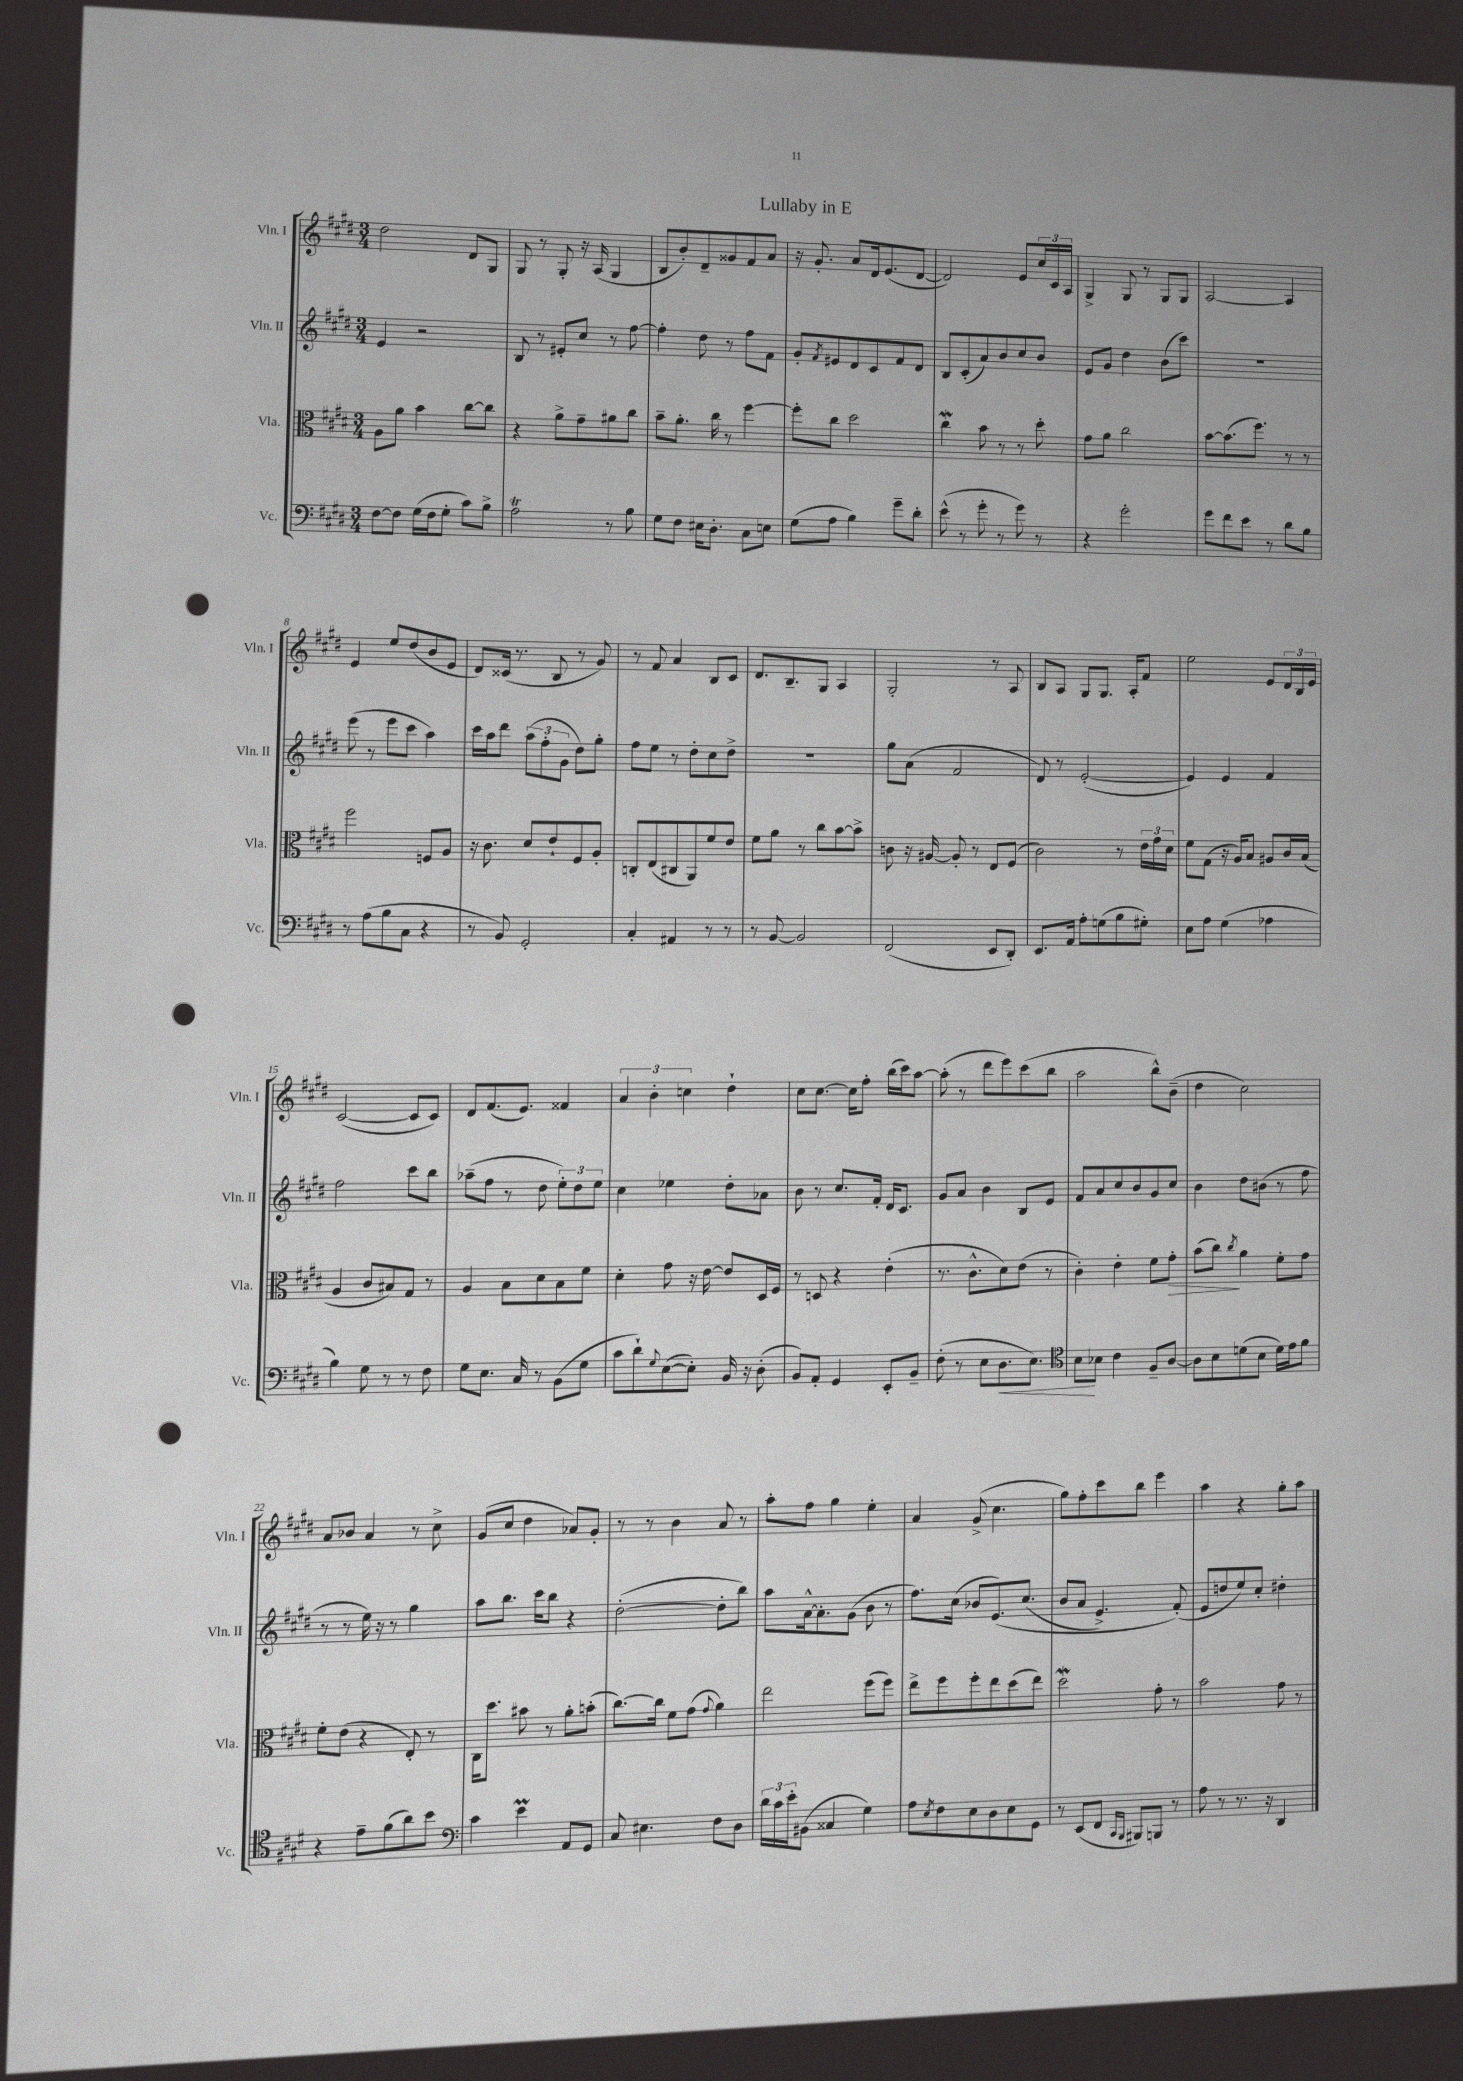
\header { title = "Lullaby in E" }
<<
\new StaffGroup <<
\new Staff = "s0" \with { instrumentName = "Vln. I" shortInstrumentName = "Vln. I" } {
    \clef treble \key e \major \numericTimeSignature \time 3/4
    dis''2 dis'8 gis8 |
    gis8 r8 gis8-. r16 a16( gis4 |
    b8 b'8-.) dis'8-- gisis'8 fis'8 a'8 |
    r16 gis'8.-. a'8 dis'16 e'8.( dis'8~ |
    dis'2) e'8 \tuplet 3/2 { cis''16 cis'16 a16 } |
    gis4-> gis8 r8 gis8 gis8 |
    a2~ a4 |
    e'4 e''8 dis''8( b'8 e'8 |
    dis'8) cisis'16( r8. b8 r8 gis'8) |
    r8 fis'8 a'4 b8 cis'8 |
    dis'8. b8.-- gis8 a4 |
    gis2-. r8 a8 |
    b8 a8 gis8 gis8. a16-. fis'8 |
    e''2 e'8 \tuplet 3/2 { dis'16 b16 e'16 } |
    cis'2~( cis'8 cis'8) |
    dis'8 fis'8.( e'8.) fisis'4 |
    \tuplet 3/2 { a'4 b'4-. c''4 } dis''4-! |
    cis''8 cis''8.~ cis''16 fis''8-. b''16( cis'''16) a''8~ |
    a''8-.( r8 dis'''8 e'''8) cis'''8( b''8 |
    a''2 b''8-^) b'8--( |
    dis''4 cis''2) |
    a'8 bes'8 a'4 r8 cis''8-> |
    gis'8( cis''8 dis''4 aes'8) gis'8-. |
    r8 r8 b'4 a'8 r8 |
    a''8-. fis''8 gis''4 e''4-. |
    a'4 gis'8->( cis''4. |
    gis''8) fis''8-. cis'''8 b''8 e'''4 |
    a''4 r4 gis''8-. a''8 \bar "|." |
}
\new Staff = "s1" \with { instrumentName = "Vln. II" shortInstrumentName = "Vln. II" } {
    \clef treble \key e \major \numericTimeSignature \time 3/4
    e'4 r2 |
    b8 r8 eis'8-. cis''8 r8 fis''8~ |
    fis''4-. dis''8 r8 fis''8 fis'8 |
    gis'8-. \acciaccatura { fis'8 } eis'8 dis'8 cis'8 fis'8 dis'8 |
    b8 cis'8-.( a'8) b'8 cis''8 b'8 |
    e'8 gis'8 dis''4 b'8( cis'''8) |
    R2. |
    e'''8( r8 e'''8 cis'''8 a''4) |
    cis'''16 a''16 dis'''8 \tuplet 3/2 { a''8( fis''8-. gis'8 } dis''8) gis''8-. |
    fis''8 e''8 r8 dis''8-. cis''8 dis''8-> |
    R2. |
    gis''8 a'8( fis'2 |
    dis'8) r8 e'2~-.( |
    e'4) e'4 fis'4 |
    fis''2 cis'''8 b''8 |
    aes''8--( fis''8 r8 dis''8 \tuplet 3/2 { e''8-.) dis''8 e''8 } |
    cis''4 ees''4 dis''8-. aes'8 |
    b'8 r8 cis''8. fis'16-. dis'16 cis'8. |
    gis'8 a'8 b'4 b8 e'8 |
    fis'8 a'8 cis''8 b'8 gis'8 cis''8 |
    b'4 dis''8 bis'8( r8 fis''8 |
    r8 r8 e''16) r16 r8 gis''4 |
    a''8 b''8. cis'''16 b''8 r4 |
    dis''2~-.( dis''8-. b''8) |
    a''8 a'16~-^ a'8.-. gis'8( b'8 r8 |
    fis''8.) cis''16( bes'8 e'8.)\( cis''8.( |
    b'8 a'8 e'4.->) fis'8-.(\) |
    e'8 d''8 e''8) cis''8-. dis''4-. \bar "|." |
}
\new Staff = "s2" \with { instrumentName = "Vla." shortInstrumentName = "Vla." } {
    \clef alto \key e \major \numericTimeSignature \time 3/4
    a8 a'8 b'4 cis''8~ cis''8 |
    r4 a'8-> gis'8-- ais'8 cis''8 |
    b'8-- a'8.-. cis''16 r8 fis''4~ |
    fis''8-. cis''8 dis''2 |
    cis''4\mordent b'8 r8 r8 dis''8-. |
    gis'8 a'8 cis''2 |
    b'8~ b'8.( fis''8.) r8 r8 |
    fis''2 f8 a8 |
    r16 cis'8. dis'8 e'8-! fis8 a8-. |
    c8-. e8( cis8 a,8) fis'8 e'8 |
    fis'8 a'8 r8 cis''8 b'8~ b'8-> |
    c'8 r16 ais16~ ais8-. r8 e8 fis8( |
    cis'2) r8 \tuplet 3/2 { e'16 gis'16 dis'16 } |
    fis'8 gis8( r16 a16) b8 ais8 cis'16 b16( |
    a4 cis'8 bis8) gis8 r8 |
    a4 b8 dis'8 b8 fis'8 |
    dis'4-. gis'8 r16 e'16~ e'8 dis16 fis16 |
    r8 d8 r4 e'4-.( |
    r8. cis'8.-^ dis'8) e'8( r8 |
    cis'4-.) e'4-. fis'8 gis'8-.\> |
    b'8( cis''8\!) \acciaccatura { cis''8 } a'4 fis'8-. gis'8 |
    fis'8-. e'8( r4 e8-.) r8 |
    cis16 dis''8. bis'8 r8 a'8-. b'8-.( |
    cis''8.~) cis''16 fis'8 gis'8( \appoggiatura { gis'8 } a'4) |
    e''2 fis''8( fis''8) |
    e''8-> fis''8 fis''8-. e''8 dis''8( e''8) |
    dis''2\mordent gis'8-. r8 |
    b'2 gis'8 r8 \bar "|." |
}
\new Staff = "s3" \with { instrumentName = "Vc." shortInstrumentName = "Vc." } {
    \clef bass \key e \major \numericTimeSignature \time 3/4
    fis8~ fis8 gis16( fis16 gis8-. cis'8) b8-> |
    a2\trill r8 b8 |
    gis8 fis8 eis16 dis8.-. cis8 e8 |
    gis8( a8 b4) gis'8-- dis'8-. |
    e'8-^( r8 gis'8-. r8 gis'8) r8 |
    r4 gis'2-. |
    gis'8 fis'8 e'8 r8 dis'8 b8 |
    r8 a8( b8 cis8 r4 |
    r8 b,8) gis,2-. |
    cis4-. ais,4 r8 r8 |
    r8 b,8~ b,2 |
    fis,2( e,8 dis,8-.) |
    e,8. a,16 a8-. g8( b8 gis8-.) |
    e8 a8 gis4( aes4 |
    b4) gis8 r8 r8 fis8 |
    gis8 e8. cis16 r8 b,8( gis8 |
    cis'8 dis'8-!) \appoggiatura { gis8 } e8~( e8-.) b,16 r16 dis8-.( |
    b,8) a,8-. gis,4 e,8-. b,8-- |
    fis8-.( r8 e8 dis8.\< e8.) |
    \clef tenor b8\! bes8 cis'4 fis8-- a8~ |
    a8 b8 d'8( b8 d'16) e'16 fis'8 |
    r4 e'8-- fis'8( a'8) b'8 |
    \clef bass cis'4 e'4\prall a,8 gis,8 |
    cis8 eis4. fis8 dis8 |
    \tuplet 3/2 { dis'16 cis'16 e'16-. } bis,8( cisis4 gis4) |
    a8 \acciaccatura { e8 } fis8 e8 dis8 e8 gis,8 |
    r8 e,8( fis,8 \grace { cis,16 b,,16 } bis,,8) b,,8 r8 |
    a8 r8 r8. r16 dis,4 \bar "|." |
}
>>
>>
